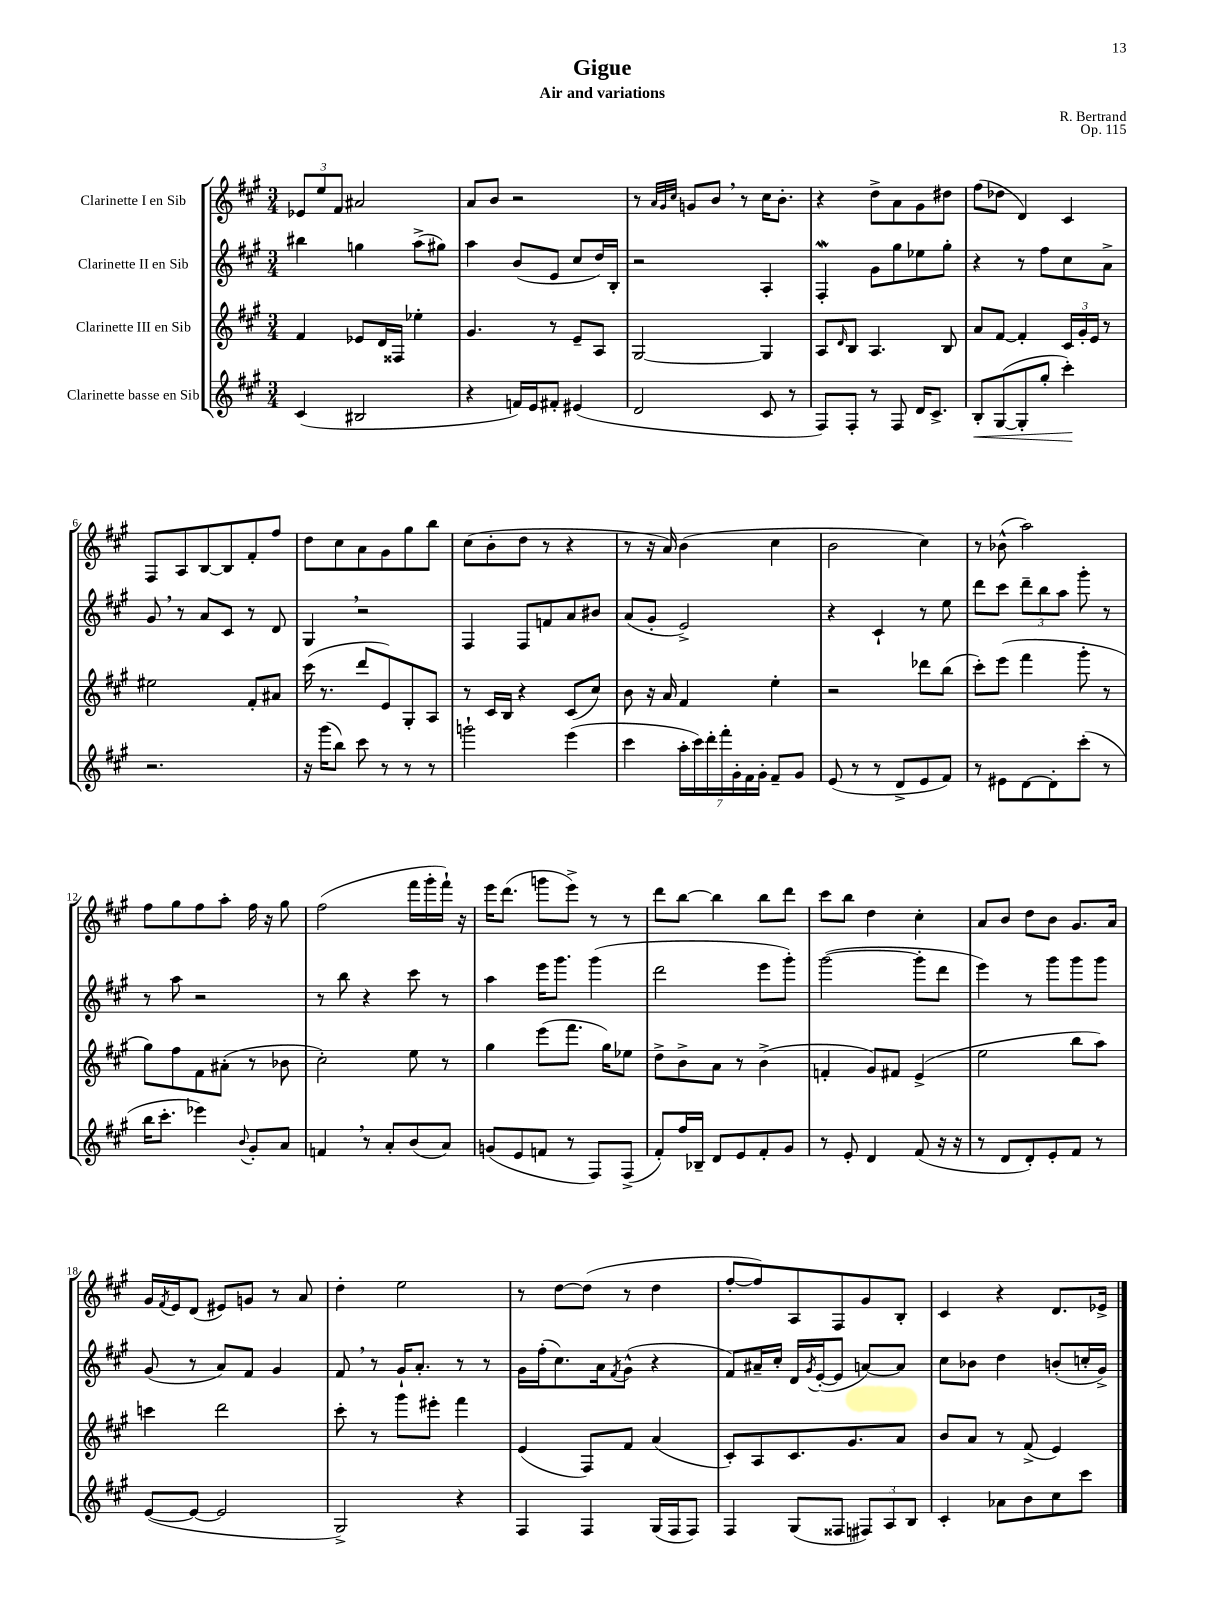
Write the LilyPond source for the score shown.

\header { title = "Gigue" composer = "R. Bertrand" subtitle = "Air and variations" opus = "Op. 115" }
<<
\new StaffGroup <<
\new Staff = "s0" \with { instrumentName = "Clarinette I en Sib" } {
    \clef treble \key a \major \numericTimeSignature \time 3/4
    \tuplet 3/2 { ees'8 e''8 fis'8 } ais'2 |
    a'8 b'8 r2 |
    r8 \grace { a'32 gis'32 cis''32 } g'8 b'8 \breathe r8 cis''16 b'8.-. |
    r4 d''8-> a'8 gis'8 dis''8 |
    fis''8( des''8 d'4) cis'4 |
    fis8 a8 b8~ b8 fis'8-. fis''8 |
    d''8 cis''8 a'8 gis'8 gis''8 b''8 |
    cis''8( b'8-. d''8 r8 r4 |
    r8 r16 a'16) b'4( cis''4 |
    b'2 cis''4) |
    r8 bes'8-^( a''2) |
    fis''8 gis''8 fis''8 a''8-. fis''16 r16 gis''8 |
    fis''2( fis'''16 gis'''16-. fis'''16-!) r16 |
    e'''16 d'''8.( g'''8 e'''8->) r8 r8 |
    d'''8 b''8~ b''4 b''8 d'''8 |
    cis'''8 b''8 d''4 cis''4-. |
    a'8 b'8 d''8 b'8 gis'8. a'16 |
    gis'16 \acciaccatura { fis'8 } e'16 d'8( eis'8) g'8 r8 a'8 |
    d''4-. e''2 |
    r8 d''8~ d''8( r8 d''4 |
    fis''8~-. fis''8) a8 fis8 gis'8 b8-. |
    cis'4 r4 d'8. ees'16-> \bar "|." |
}
\new Staff = "s1" \with { instrumentName = "Clarinette II en Sib" } {
    \clef treble \key a \major \numericTimeSignature \time 3/4
    bis''4 g''4 a''8->( gis''8) |
    a''4 b'8( e'8 cis''8 d''16) b16-. |
    r2 a4-. |
    fis4-.\mordent gis'8 gis''8 ees''8 gis''8-. |
    r4 r8 fis''8 cis''8 a'8-> |
    gis'8 \breathe r8 a'8 cis'8 r8 d'8 |
    gis4 \breathe r2 |
    fis4 fis8 f'8 a'8 bis'8 |
    a'8( gis'8-. e'2->) |
    r4 cis'4-! r8 e''8 |
    d'''8 cis'''8 \tuplet 3/2 { d'''8-- b''8 a''8 } gis'''8-. r8 |
    r8 a''8 r2 |
    r8 b''8 r4 cis'''8 r8 |
    a''4 e'''16 gis'''8. gis'''4( |
    d'''2 e'''8 gis'''8-.) |
    gis'''2~( gis'''8-. d'''8 |
    e'''4) r8 gis'''8 gis'''8 gis'''8 |
    gis'8( r8 a'8) fis'8 gis'4 |
    fis'8 \breathe r8 gis'16-! a'8.-. r8 r8 |
    gis'16 fis''16-.( cis''8.) a'16 \acciaccatura { fis'8 } gis'8-^( r4 |
    fis'8) ais'16-- cis''16-. d'16 \acciaccatura { gis'8 } e'16~-.( e'8 a'8~) a'8 |
    cis''8 bes'8 d''4 b'8-.( c''16-. gis'16->) \bar "|." |
}
\new Staff = "s2" \with { instrumentName = "Clarinette III en Sib" } {
    \clef treble \key a \major \numericTimeSignature \time 3/4
    fis'4 ees'8 d'16 fisis16 ees''4-. |
    gis'4. r8 e'8-- a8 |
    gis2~ gis4 |
    a8 \grace { d'16 } b8 a4. b8 |
    a'8 fis'8~ fis'4-. \tuplet 3/2 { cis'16 gis'16-. e'16 } r8 |
    eis''2 fis'8-. ais'8 |
    cis'''16( r8. d'''8 e'8) gis8-. a8 |
    r8 cis'16 b16 r4 cis'8( cis''8) |
    b'8 r16 a'16 fis'4 e''4-. |
    r2 des'''8 b''8( |
    cis'''8-.) e'''8( fis'''4 gis'''8-. r8 |
    gis''8) fis''8 fis'8 ais'8-.( r8 bes'8 |
    cis''2-.) e''8 r8 |
    gis''4 e'''8( fis'''8. gis''16) ees''8 |
    d''8-> b'8-> a'8 r8 b'4->( |
    f'4-. gis'8) fis'8 e'4->( |
    e''2 b''8 a''8) |
    c'''4 d'''2 |
    cis'''8-. r8 gis'''8 eis'''8-. fis'''4 |
    e'4( fis8) fis'8 a'4( |
    cis'8-.) a8 cis'8. gis'8. a'8 |
    b'8 a'8 r8 fis'8->( e'4) \bar "|." |
}
\new Staff = "s3" \with { instrumentName = "Clarinette basse en Sib" } {
    \clef treble \key a \major \numericTimeSignature \time 3/4
    cis'4( bis2 |
    r4 f'16) e'16 fis'8-. eis'4( |
    d'2 cis'8 r8 |
    fis8) fis8-. r8 fis8 d'16 cis'8.-> |
    b8-.\< gis8~( gis8-. gis''8-. cis'''4-.\!) |
    r2. |
    r16 gis'''16( b''8) cis'''8 r8 r8 r8 |
    g'''2-! e'''4( |
    cis'''4 \tuplet 7/4 { a''16-. cis'''16) d'''16-. fis'''16-. gis'16-. fis'16 gis'16-. } fis'8-- gis'8 |
    e'8( r8 r8 d'8-> e'8 fis'8) |
    r8 eis'8 d'8~ d'8-. cis'''8-.( r8 |
    b''16 cis'''8.-. ees'''4) \appoggiatura { b'8 } gis'8-. a'8 |
    f'4 \breathe r8 a'8-. b'8( a'8) |
    g'8( e'8 f'8 r8 fis8) fis8->( |
    fis'8-.) fis''16 bes16-- d'8 e'8 fis'8-. gis'8 |
    r8 e'8-. d'4 fis'8( r16 r16 |
    r8 d'8 d'8-.) e'8-. fis'8 r8 |
    e'8~( e'8~ e'2 |
    gis2->) r4 |
    fis4 fis4 gis16( fis16 fis8) |
    fis4 gis8( fisis8 \tuplet 3/2 { fis8) a8 b8 } |
    cis'4-. aes'8 b'8 cis''8 cis'''8 \bar "|." |
}
>>
>>
